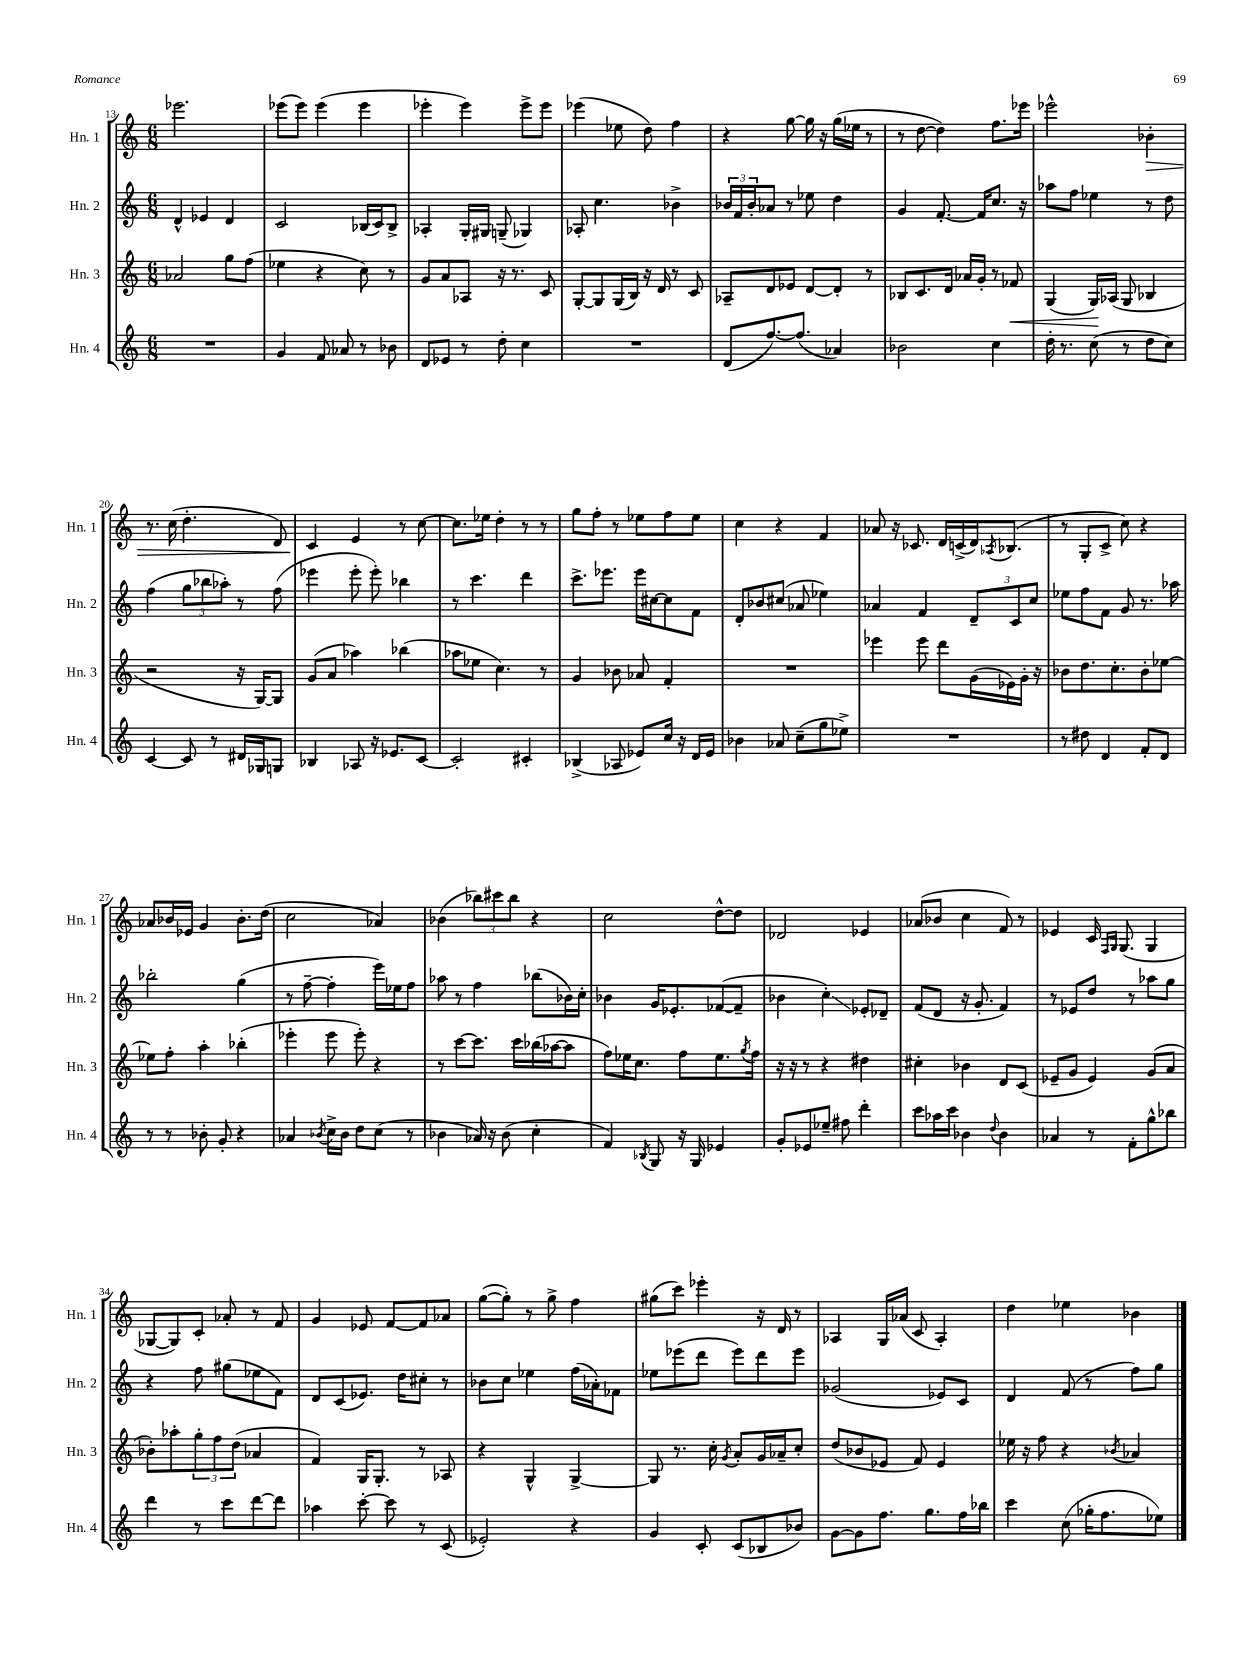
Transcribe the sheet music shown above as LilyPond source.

<<
\new StaffGroup <<
\new Staff = "s0" \with { instrumentName = "Hn. 1" shortInstrumentName = "Hn. 1" } {
    \clef treble \key c \major \numericTimeSignature \time 6/8
    ees'''2. |
    ees'''8( ees'''8) ees'''4( ees'''4 |
    ees'''4-. ees'''4) ees'''8-> ees'''8 |
    ees'''4( ees''8 d''8) f''4 |
    r4 g''8~ g''16 r16 g''16( ees''16 r8 |
    r8 d''8~ d''4) f''8. ees'''16 |
    ees'''2-^ bes'4-.\> |
    r8. c''16( d''4.-. d'8) |
    c'4\! e'4 r8 c''8~ |
    c''8. ees''16 d''4-. r8 r8 |
    g''8 f''8-. r8 ees''8 f''8 ees''8 |
    c''4 r4 f'4 |
    aes'8 r16 ces'8. d'16 c'16->( d'16) \acciaccatura { aes8 } bes8.( |
    r8 g8-. c'8-> c''8) r4 |
    aes'8 bes'16 ees'16 g'4 bes'8.-. d''16( |
    c''2 aes'4) |
    bes'4( \tuplet 3/2 { bes''8) cis'''8 bes''8 } r4 |
    c''2 d''8~-^ d''8 |
    des'2 ees'4 |
    aes'8( bes'8 c''4 f'8) r8 |
    ees'4 c'16 \grace { f16 g16 } g8.( g4 |
    ges8~ ges8) c'8-. aes'8-. r8 f'8 |
    g'4 ees'8 f'8~ f'8 aes'8 |
    g''8~( g''8-.) r8 g''8-> f''4 |
    gis''8( c'''8) ees'''4-. r16 d'16 r8 |
    aes4 g16 aes'16( c'8 aes4-.) |
    d''4 ees''4 bes'4 \bar "|." |
}
\new Staff = "s1" \with { instrumentName = "Hn. 2" shortInstrumentName = "Hn. 2" } {
    \clef treble \key c \major \numericTimeSignature \time 6/8
    d'4-^ ees'4 d'4 |
    c'2 bes16( c'16) bes8-> |
    aes4-. g16-. gis16 g8--( ges4) |
    aes8-. c''4. bes'4-> |
    \tuplet 3/2 { bes'16 f'16 bes'16-. } aes'8 r8 ees''8 d''4 |
    g'4 f'8.~-. f'16 c''8. r16 |
    aes''8 f''8 ees''4 r8 d''8 |
    f''4( \tuplet 3/2 { g''8 bes''8 aes''8-.) } r8 f''8( |
    ees'''4 ees'''8-. ees'''8-.) bes''4 |
    r8 c'''4. d'''4 |
    c'''8.-> ees'''8. ees'''16 cis''16~ cis''8 f'8 |
    d'8-. bes'8 cis''8( aes'8 ees''4) |
    aes'4 f'4 \tuplet 3/2 { d'8-- c'8 c''8 } |
    ees''8 f''8 f'8 g'8 r8. aes''16 |
    bes''2-. g''4( |
    r8 f''8~-- f''4-. e'''16) ees''16 f''8 |
    aes''8 r8 f''4 bes''8( bes'16) c''16-. |
    bes'4 g'16 ees'8.-. fes'8~( fes'8-- |
    bes'4 c''4-.\glissando) ees'8-. des'8-- |
    f'8( d'8 r16 g'8.-. f'4) |
    r8 ees'8 d''8 r8 aes''8 g''8 |
    r4 f''8 gis''8( ees''8 f'8) |
    d'8 c'8( ees'8.) d''16 cis''8-. r8 |
    bes'8 c''8 ees''4 f''16( aes'16-.) fes'8 |
    ees''8 ees'''8( d'''8 ees'''8) d'''8 ees'''8 |
    ges'2( ees'8) c'8 |
    d'4 f'8( r8 f''8) g''8 \bar "|." |
}
\new Staff = "s2" \with { instrumentName = "Hn. 3" shortInstrumentName = "Hn. 3" } {
    \clef treble \key c \major \numericTimeSignature \time 6/8
    aes'2 g''8 f''8( |
    ees''4 r4 c''8) r8 |
    g'8 a'8 aes8 r16 r8. c'8 |
    g8~-. g8 g16( b16) r16 d'16 r8 c'8 |
    aes8-- d'8 ees'8 d'8~ d'8-. r8 |
    bes8 c'8. d'16 aes'16 g'16-. r8 fes'8\< |
    g4( g16\!) aes16( g8 bes4 |
    r2 r16 g16~) g8 |
    g'8( a'8 aes''4) bes''4( |
    aes''8 ees''8 c''4.) r8 |
    g'4 bes'8 aes'8 f'4-. |
    R2. |
    ees'''4 ees'''8 d'''8 g'16( ees'16) g'16-. r16 |
    bes'8 d''8. c''8.-. bes'8-. ees''8~ |
    ees''8 f''8-. a''4-. bes''4-.( |
    ees'''4-. ees'''8 ees'''8-.) r4 |
    r8 c'''8~ c'''8. c'''16 bes''16( aes''16~ aes''8 |
    f''8) ees''16 c''8. f''8 ees''8. \acciaccatura { g''8 } f''16 |
    r16 r16 r8 r4 dis''4 |
    cis''4-. bes'4 d'8 c'8( |
    ees'8-- g'8 ees'4) g'8( a'8 |
    bes'8-.) aes''8-. \tuplet 3/2 { g''8-. f''8 d''8( } aes'4 |
    f'4) g16 g8.-. r8 aes8 |
    r4 g4-^ g4~-> |
    g8 r8. c''16-. \acciaccatura { g'8 } a'8-. g'16 aes'16-- c''8-. |
    d''8( bes'8 ees'8 f'8) ees'4 |
    ees''16 r16 f''8 r4 \acciaccatura { bes'8 } aes'4 \bar "|." |
}
\new Staff = "s3" \with { instrumentName = "Hn. 4" shortInstrumentName = "Hn. 4" } {
    \clef treble \key c \major \numericTimeSignature \time 6/8
    R2. |
    g'4 f'8 aes'8 r8 bes'8 |
    d'8 ees'8 r8 d''8-. c''4 |
    R2. |
    d'8( f''8.~) f''8.( aes'4) |
    bes'2 c''4 |
    d''16-. r8. c''8( r8 d''8 c''8) |
    c'4~ c'8 r8 dis'16 ges16 g8 |
    bes4 aes8 r16 ees'8. c'8~ |
    c'2-. cis'4-. |
    bes4->( aes8 ees'8) c''16 r16 d'16 ees'16 |
    bes'4 aes'8 c''8--( g''8 ees''8->) |
    R2. |
    r8 dis''8 d'4 f'8-. d'8 |
    r8 r8 bes'8-. g'8-. r4 |
    aes'4 \acciaccatura { bes'8 } c''16-> bes'16 d''8 c''8( r8 |
    bes'4 aes'16) r16 bes'8( c''4-. |
    f'4) \acciaccatura { bes8 } g8 r16 g16 ees'4 |
    g'8-. ees'8 ees''8-- fis''8 d'''4-. |
    c'''8 aes''16 c'''16 bes'4 \appoggiatura { d''8 } bes'4 |
    aes'4 r8 f'8-. g''8-^ bes''8 |
    d'''4 r8 c'''8 d'''8~ d'''8 |
    aes''4 c'''8~-. c'''8 r8 c'8( |
    ees'2-.) r4 |
    g'4 c'8-. c'8( bes8 bes'8) |
    g'8~ g'8 f''8. g''8. f''16 bes''16 |
    c'''4 c''8( ges''16-. f''8. ees''8) \bar "|." |
}
>>
>>
\layout { \context { \Score currentBarNumber = #13 } }
